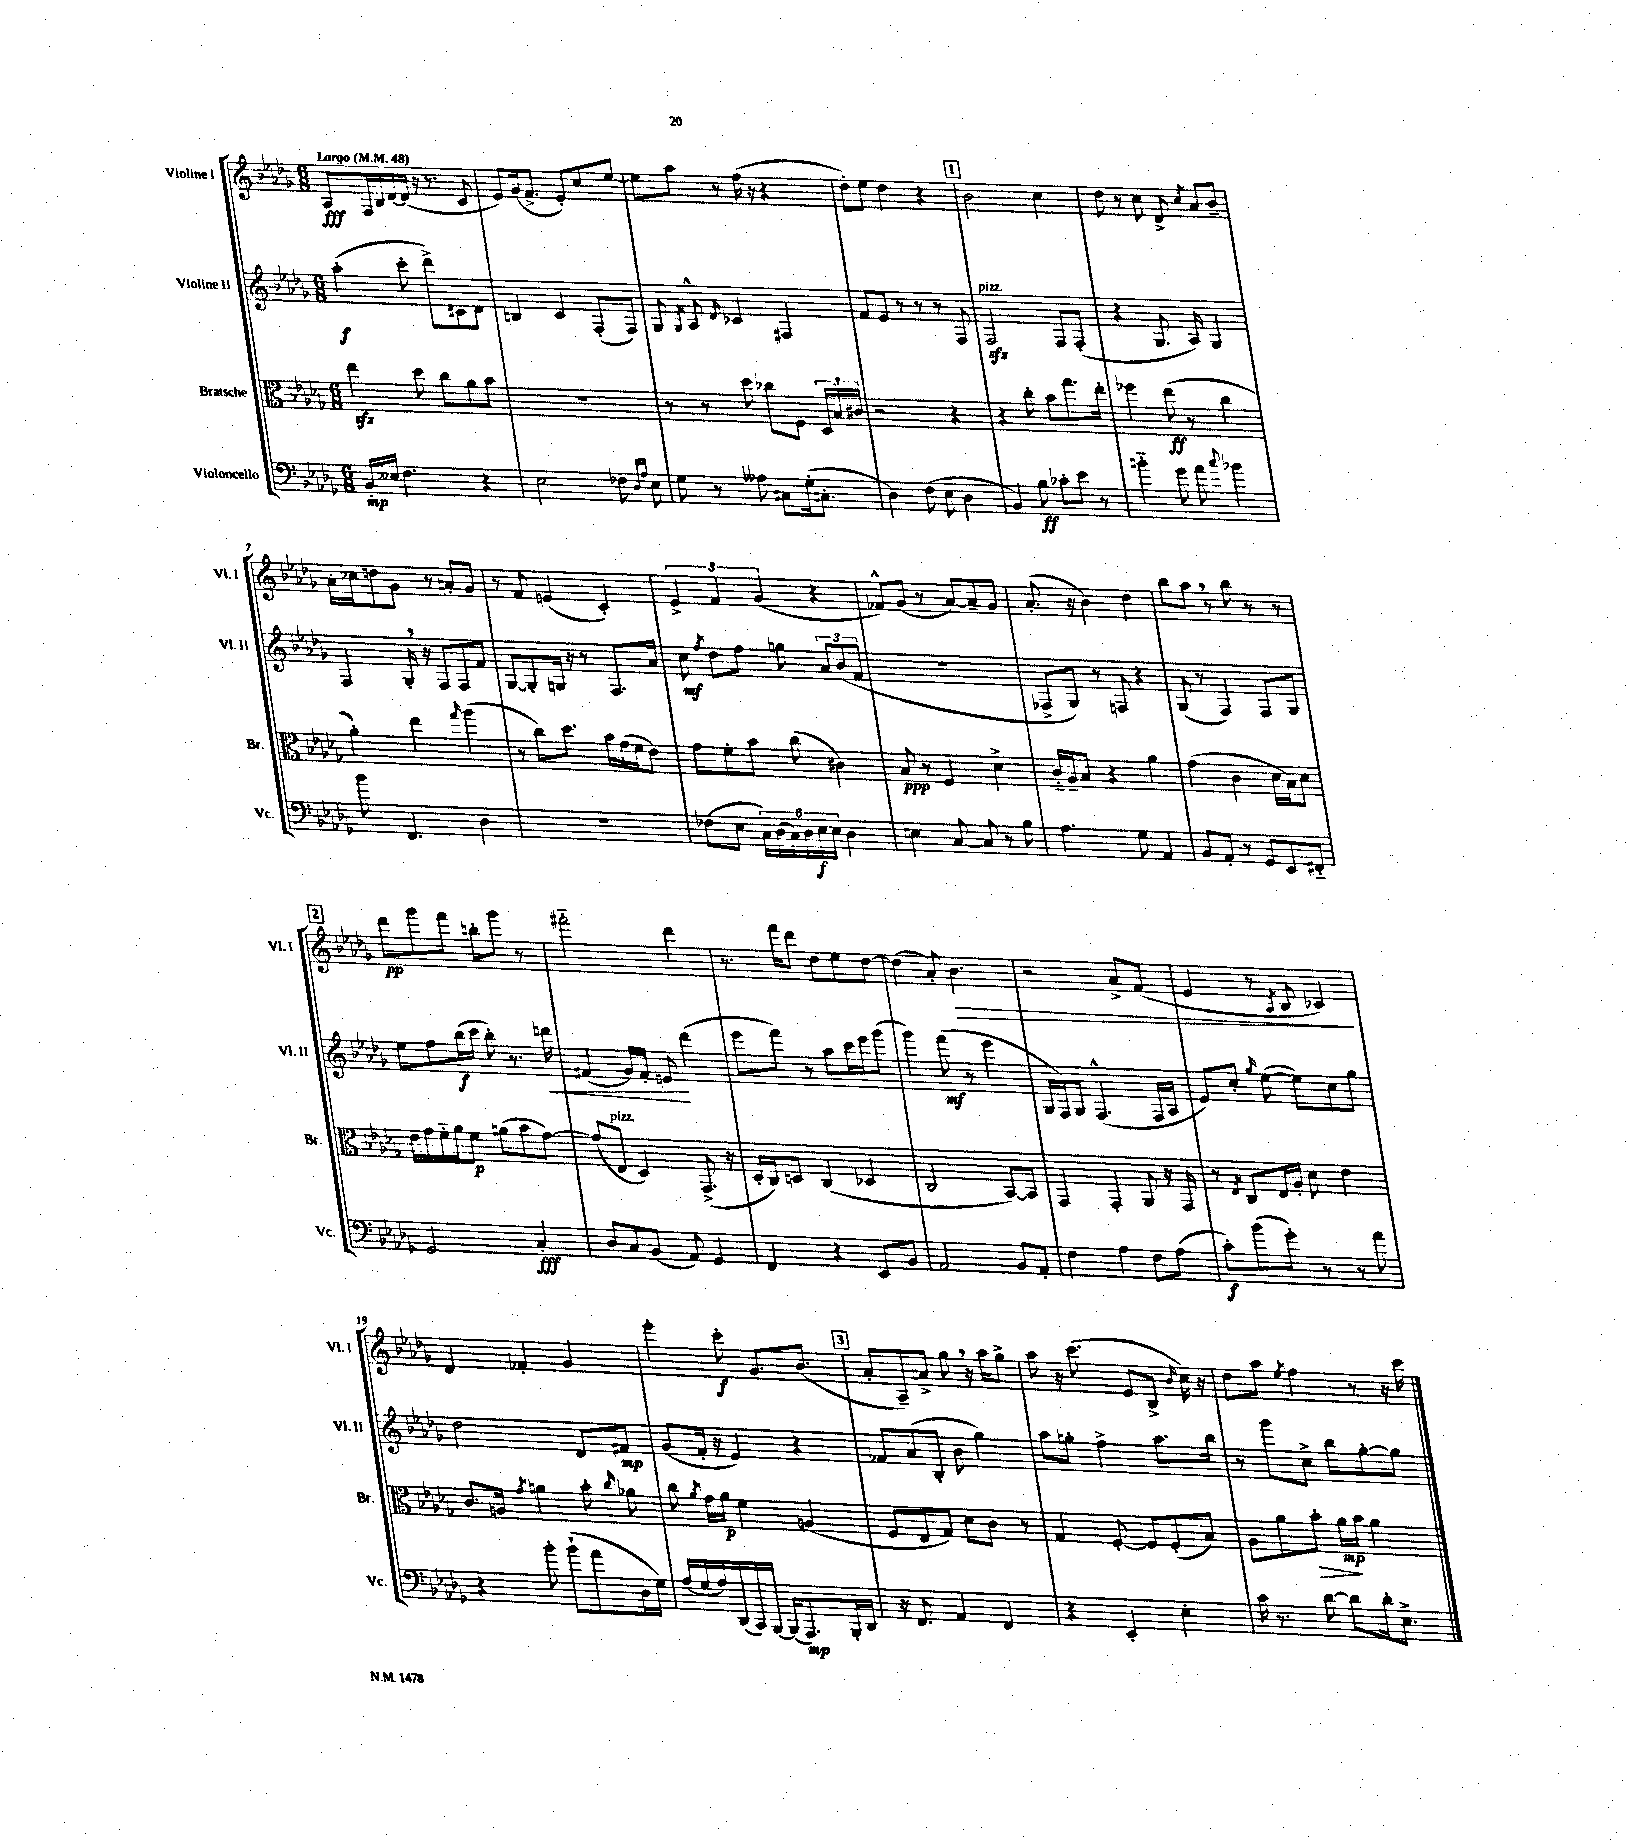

**kern	**kern	**kern	**kern
*staff4	*staff3	*staff2	*staff1
*clefF4	*clefC3	*clefG2	*clefG2
*k[b-e-a-d-g-]	*k[b-e-a-d-g-]	*k[b-e-a-d-g-]	*k[b-e-a-d-g-]
*M6/8	*M6/8	*M6/8	*M6/8
*MM48	*MM48	*MM48	*MM48
16BB-'	4ee-	(4aa-'	8A-
16E--	.	.	.
4.F	.	.	16F
.	.	.	16B-
.	8dd-	8ccc'	[16d-
.	.	.	(16d-]
.	8cc	8ddd-^)	16r
.	.	.	8.r
4r	8a-	8c#	.
.	8b-	8d-	8c
=	=	=	=
2E-	2.r	4B	8e-)
.	.	.	(16g-
.	.	.	8.f^
.	.	4c	.
.	.	.	8e-')
8F-	.	(8F'	8cc
16qqD-	.	.	.
16qqA-	.	.	.
8E-	.	8F)	[8ee-
=	=	=	=
8G-	8r	8G-	8ee-]
.	.	8qG-	.
8r	8r	8A-^^	8aa-
.	.	16qqd-	.
8A--	8dd-	4c-	8r
8C#	8cc-	.	(16ff
.	.	.	16r
(16G-'	8F	4F#	4r
8.C'	.	.	.
.	24D-	.	.
.	24B-	.	.
.	24c#	.	.
=	=	=	=
4D-)	2r	8f	8dd-')
.	.	8e-	8ee-
(8F	.	8r	4dd-
8E-	.	8r	.
4D-	4r	8r	4r
.	.	8F	.
=	=	=	=
4BB-)	4r	2F	2b-
8B-	8cc'	.	.
8c-'	8b-	.	.
8e-	8.gg-	8F	4cc
8r	.	(8F'	.
.	16ee-'	.	.
=	=	=	=
4b'~	4ff-	4r	8dd-
.	.	.	8r
8g-	(8ee-	8.G-	8cc
8a-	8r	.	8d-^
.	.	16A-)	.
8qqcc	.	.	8qcc
4b-	4cc	4G-	8a-
.	.	.	8b-~
=	=	=	=
8b-	4a-')	4F	16a-'
.	.	.	16cc-
4.FF	.	.	8dd
.	4ee-	16G-'	8g-
.	.	16r	.
.	.	8F	8r
.	16qqgg-	.	.
4D-	(4aa-	8F	8a'
.	.	8f	8g-
=	=	=	=
2.r	8r	[8G-	8r
.	8cc)	8G-']	8f
.	8.dd-	16G	(4e
.	.	16r	.
.	.	8r	.
.	16b-	.	.
.	(16g-	8.F	4c')
.	16f	.	.
.	8e-)	.	.
.	.	16a-	.
=	=	=	=
(8F-	8g-	8cc	6e-^
.	.	8qff	.
8E-	8f'	8dd-	.
.	.	.	6f
24C)	8b-	8ff	.
(24D-	.	.	.
24C)	.	.	(6g-
24D-	(8cc	8gg	.
24E-	.	.	.
24E-	.	.	.
4D-	4c#)	12a-	4r
.	.	(12b-	.
.	.	12f	.
=	=	=	=
4E	8B-	2.r	8f-^^)
.	8r	.	(8g-
[8C	4F	.	8r
8C]	.	.	[8a-)
8r	4d-^	.	8a-~]
8B-	.	.	8g-
=	=	=	=
4.A-	16c'~	8F-^	(8.a-'
.	16A-~	.	.
.	8B-	8G-)	.
.	.	.	16r
.	4r	8r	4b-)
8G-	.	8F	.
4AA-	4a-	4r	4dd-
=	=	=	=
8BB-	(4g-	(8G-	8bb-
8AA-'	.	8r	8aa-
8r	4c	4F)	8r
8GG-	.	.	8bb-
8EE-	16d-	8F	8r
.	16B-)	.	.
8FF#'~	8d-	8G-	8r
=	=	=	=
2GG-	16e-	8ee-	8ddd-
.	16g-	.	.
.	16f'~	8ff	8ggg-
.	16a-	.	.
.	8f	(16bb-	8fff
.	.	16ccc	.
.	(8a	8bb-')	8bb'
4C'	8b-	8.r	8ggg-
.	[8g-)	.	8r
.	.	16ddd	.
=	=	=	=
8D-	(8g-]	(4f#	2fff#'~
8C	8E-	.	.
(8BB-	4D-)	16g-)	.
.	.	16f#'	.
8AA-)	.	8e	.
4GG-	(8.GG-^	(4ddd-	4ddd-
.	16r	.	.
=	=	=	=
4FF	16D-'	8eee-	8.r
.	16C)	.	.
.	8D	8fff)	.
.	.	.	16fff
4r	(4C	8r	8ddd-
.	.	8aa-	8dd-
8EE-	4D-	16ccc	8ee-
.	.	16eee-	.
8BB-	.	(8ggg-	[8dd-
=	=	=	=
2AA-	2C	4ggg-)	(4dd-]
.	.	(8fff	8a-')
.	.	8r	4.b-
8BB-	[8BB-)	4eee-	.
8AA-'	8BB-]	.	.
=	=	=	=
4F	4GG-	16G-	2r
.	.	16F)	.
.	.	8G-	.
4A-	4GG-'	(4.F^^	.
8F	8AA-	.	8a-^
(8A-	16r	16F	(8f
.	16GG-	16A-	.
=	=	=	=
8c')	8r	8e-)	4e-
.	8qE-	.	.
(8b-	8C	8cc'	.
.	.	16qqgg-	.
8g-')	16E-	([8ee-	8r
.	16A-'	.	.
.	.	.	8qA-
8r	8d-	8ee-])	8B-
8r	4e-	8cc	4c-)
8a-	.	8gg-	.
=	=	=	=
4r	8.c	2dd-	4d-
.	16A	.	.
.	8qg-	.	.
8b-'	4a	.	4f-'
(8b-`	.	.	.
8a-	8b-'	8d-	4g-
.	16qqcc	.	.
16D-	8a-	8f#	.
16G-)	.	.	.
=	=	=	=
(16A-	8cc	(8g-	4eee-'
16G-	.	.	.
.	8qa-	.	.
16A-)	16g-	16f'	.
(16DD-	16a-	16r	.
16CC)	4f	4e-)	8ccc'
[16BBB-	.	.	.
(16BBB-]	.	.	8.g-
8.AAA-)	.	.	.
.	(4A	4r	.
.	.	.	(8.b-
16BBB-'	.	.	.
16DD-	.	.	.
=	=	=	=
16r	8F	8f-	8a-'
8.FF	.	.	.
.	8E-	(8a-	8A-~)
4AA-	8G-)	8B-'	8a^
.	8d-	8b-	8gg-
4FF	8c	4gg-)	16r
.	.	.	16aa-
.	8r	.	8gg-^
=	=	=	=
4r	4G-	8aa-	8aa-
.	.	8gg'	16r
.	.	.	(8.ccc
4EE-'	[8F'	4ff^	.
.	8F]	.	8e-
4E-'	(8F'	8.aa-	8B-^
.	.	.	16qqb-
.	8B-)	.	16cc)
.	.	16bb-	16r
=	=	=	=
16c	8A-	8r	8dd-
8.r	.	.	.
.	8a-	8ggg-	8aa-
.	.	.	8qee-
[8d-	8b-'	8cc^	4ff
8d-]	16a-	8bb-	.
.	16b-	.	.
16d-'	4a-	[8gg-'	8r
8.E-^	.	.	.
.	.	8gg-]	16r
.	.	.	16ccc
==	==	==	==
*-	*-	*-	*-
